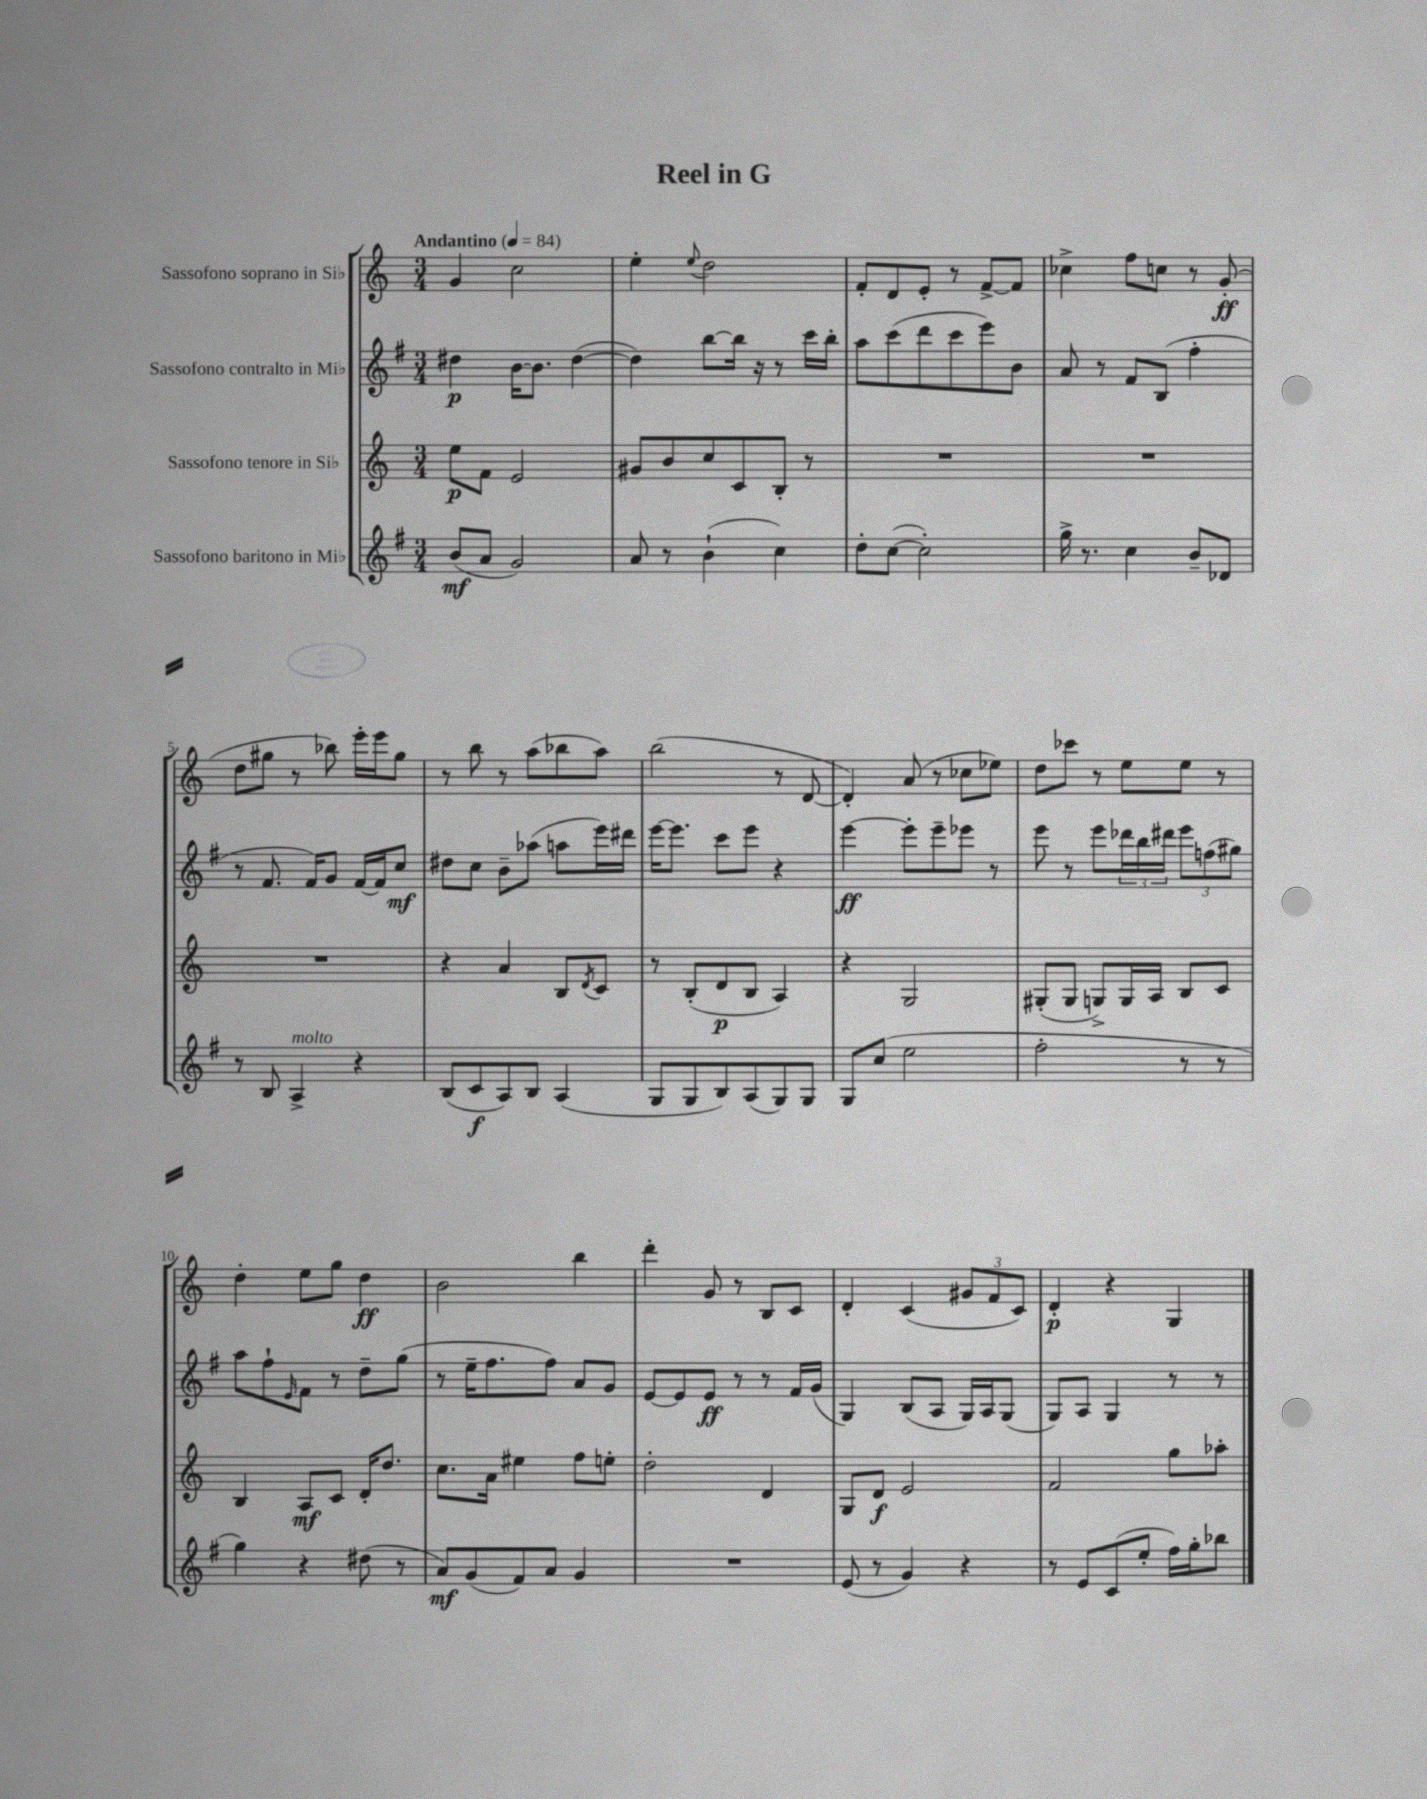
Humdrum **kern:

**kern	**kern	**kern	**kern
*staff4	*staff3	*staff2	*staff1
*clefG2	*clefG2	*clefG2	*clefG2
*k[f#]	*k[]	*k[f#]	*k[]
*M3/4	*M3/4	*M3/4	*M3/4
*MM84	*MM84	*MM84	*MM84
(8b/L	8ee\L	4dd#\	4g/
8a/J	8f\J	.	.
2g/)	2e/	[16b\LK	2cc\
.	.	8.b\]J	.
.	.	([4dd#\	.
=	=	=	=
8a/	8g#/L	4dd#\])	4ee'\
8r	8b/	.	.
.	.	.	8qqee/
(4b`\	8cc/	[8bb\L	2dd\
.	8c/	16bb\]Jk	.
.	.	16r	.
4cc\)	8B'/J	8r	.
.	8r	16ccc\LL	.
.	.	16bb'\JJ	.
=	=	=	=
8dd'\L	2.r	8aa\L	8f'/L
([8cc\J	.	(8ccc\	8d/
2cc'\])	.	8ddd\	8e'/J
.	.	8ccc\	8r
.	.	8eee\)	[8f^/L
.	.	8b\J	8f/]J
=	=	=	=
16gg^\	2.r	8a/	4cc-^\
8.r	.	.	.
.	.	8r	.
4cc\	.	8f#/L	8ff\L
.	.	(8B/J	8cc\J
8b~/L	.	4ff#'\	8r
8d-/J	.	.	(8g'/
=	=	=	=
8r	2.r	8r	8dd\L
8B/	.	8.f#/	8gg#\J
4A^/	.	.	8r
.	.	16f#/LK)	.
.	.	8g/J	8bb-\)
4r	.	[16f#/LL	16eee'\LL
.	.	16f#/]J	16eee\J
.	.	8cc/J	8gg#\J
=	=	=	=
(8B/L	4r	8dd#\L	8r
8c/	.	8cc\J	8bb\
8A/)	4a/	8b~\L	8r
8B/J	.	(8aa-\J	(8aa\L
(4A/	8B/L	8aa\L	8bb-\
.	8qd/	.	.
.	8c/J	16eee\L)	8aa\J)
.	.	16ddd#\JJ	.
=	=	=	=
8G/L	8r	[16eee\LK	(2bb\
.	.	8.eee\]J	.
8G/	(8B'/L	.	.
8B/)	8d/	8ccc\L	.
(8A/	8B/J	8eee\J	.
8G/)	4A/)	4r	8r
8G/J	.	.	[8d/
=	=	=	=
8G/L	4r	[4eee\	4d'/])
(8cc/J	.	.	.
2ee\	2G/	8eee'\]L	(8a/
.	.	8eee~\	8r
.	.	8eee-\J	8cc-\L
.	.	8r	8ee-\J)
=	=	=	=
2ff#'\	(8G#'/L	8eee\	8dd\L
.	8G#/J	8r	8ccc-\J
.	8G^/L)	8eee\L	8r
.	16G/L	24ddd-\L	8ee\L
.	.	24bb\	.
.	16A/JJ	.	.
.	.	24ddd#\JJ	.
8r	8B/L	12eee\L	8ee\J
.	.	(12ff\	.
8r	8c/J	.	8r
.	.	12gg#\J)	.
=	=	=	=
4gg\)	4B/	8aa\L	4dd'\
.	.	8ff#`\	.
.	.	16qqe/	.
4r	8A/L	8f#\J	8ee\L
.	8c/J	8r	8gg\J
(8dd#\	16d'/LK	8dd~\L	4dd\
.	8.dd/J	.	.
8r	.	(8gg\J	.
=	=	=	=
8a/L)	8.cc\L	8r	2b\
(8g/	.	16ee~\LK	.
.	16a\Jk	8.ff#\	.
8f#/)	4ee#\	.	.
8a/J	.	8ff#\J)	.
4g/	8ff\L	8a/L	4bb\
.	8ee'\J	8g/J	.
=	=	=	=
2.r	2dd'\	[8e/L	4ddd'\
.	.	8e/]	.
.	.	8e/J	8g/
.	.	8r	8r
.	4d/	8r	8B/L
.	.	16f#/LL	8c/J
.	.	(16g/JJ	.
=	=	=	=
(8e/	8G/L	4G/)	4d'/
8r	8d/J	.	.
4g/)	2e/	(8B/L	(4c/
.	.	8A/J	.
4r	.	16G/LL)	12g#/L
.	.	16A/J	.
.	.	.	12f/
.	.	(8G/J	.
.	.	.	12c/J)
=	=	=	=
8r	2f/	8G/L)	4d'/
8e/L	.	8A/J	.
(8c/	.	4G/	4r
8ee'/J	.	.	.
16ff#\LL)	8gg\L	8r	4G/
16gg'\J	.	.	.
8bb-\J	8aa-'\J	8r	.
==	==	==	==
*-	*-	*-	*-
